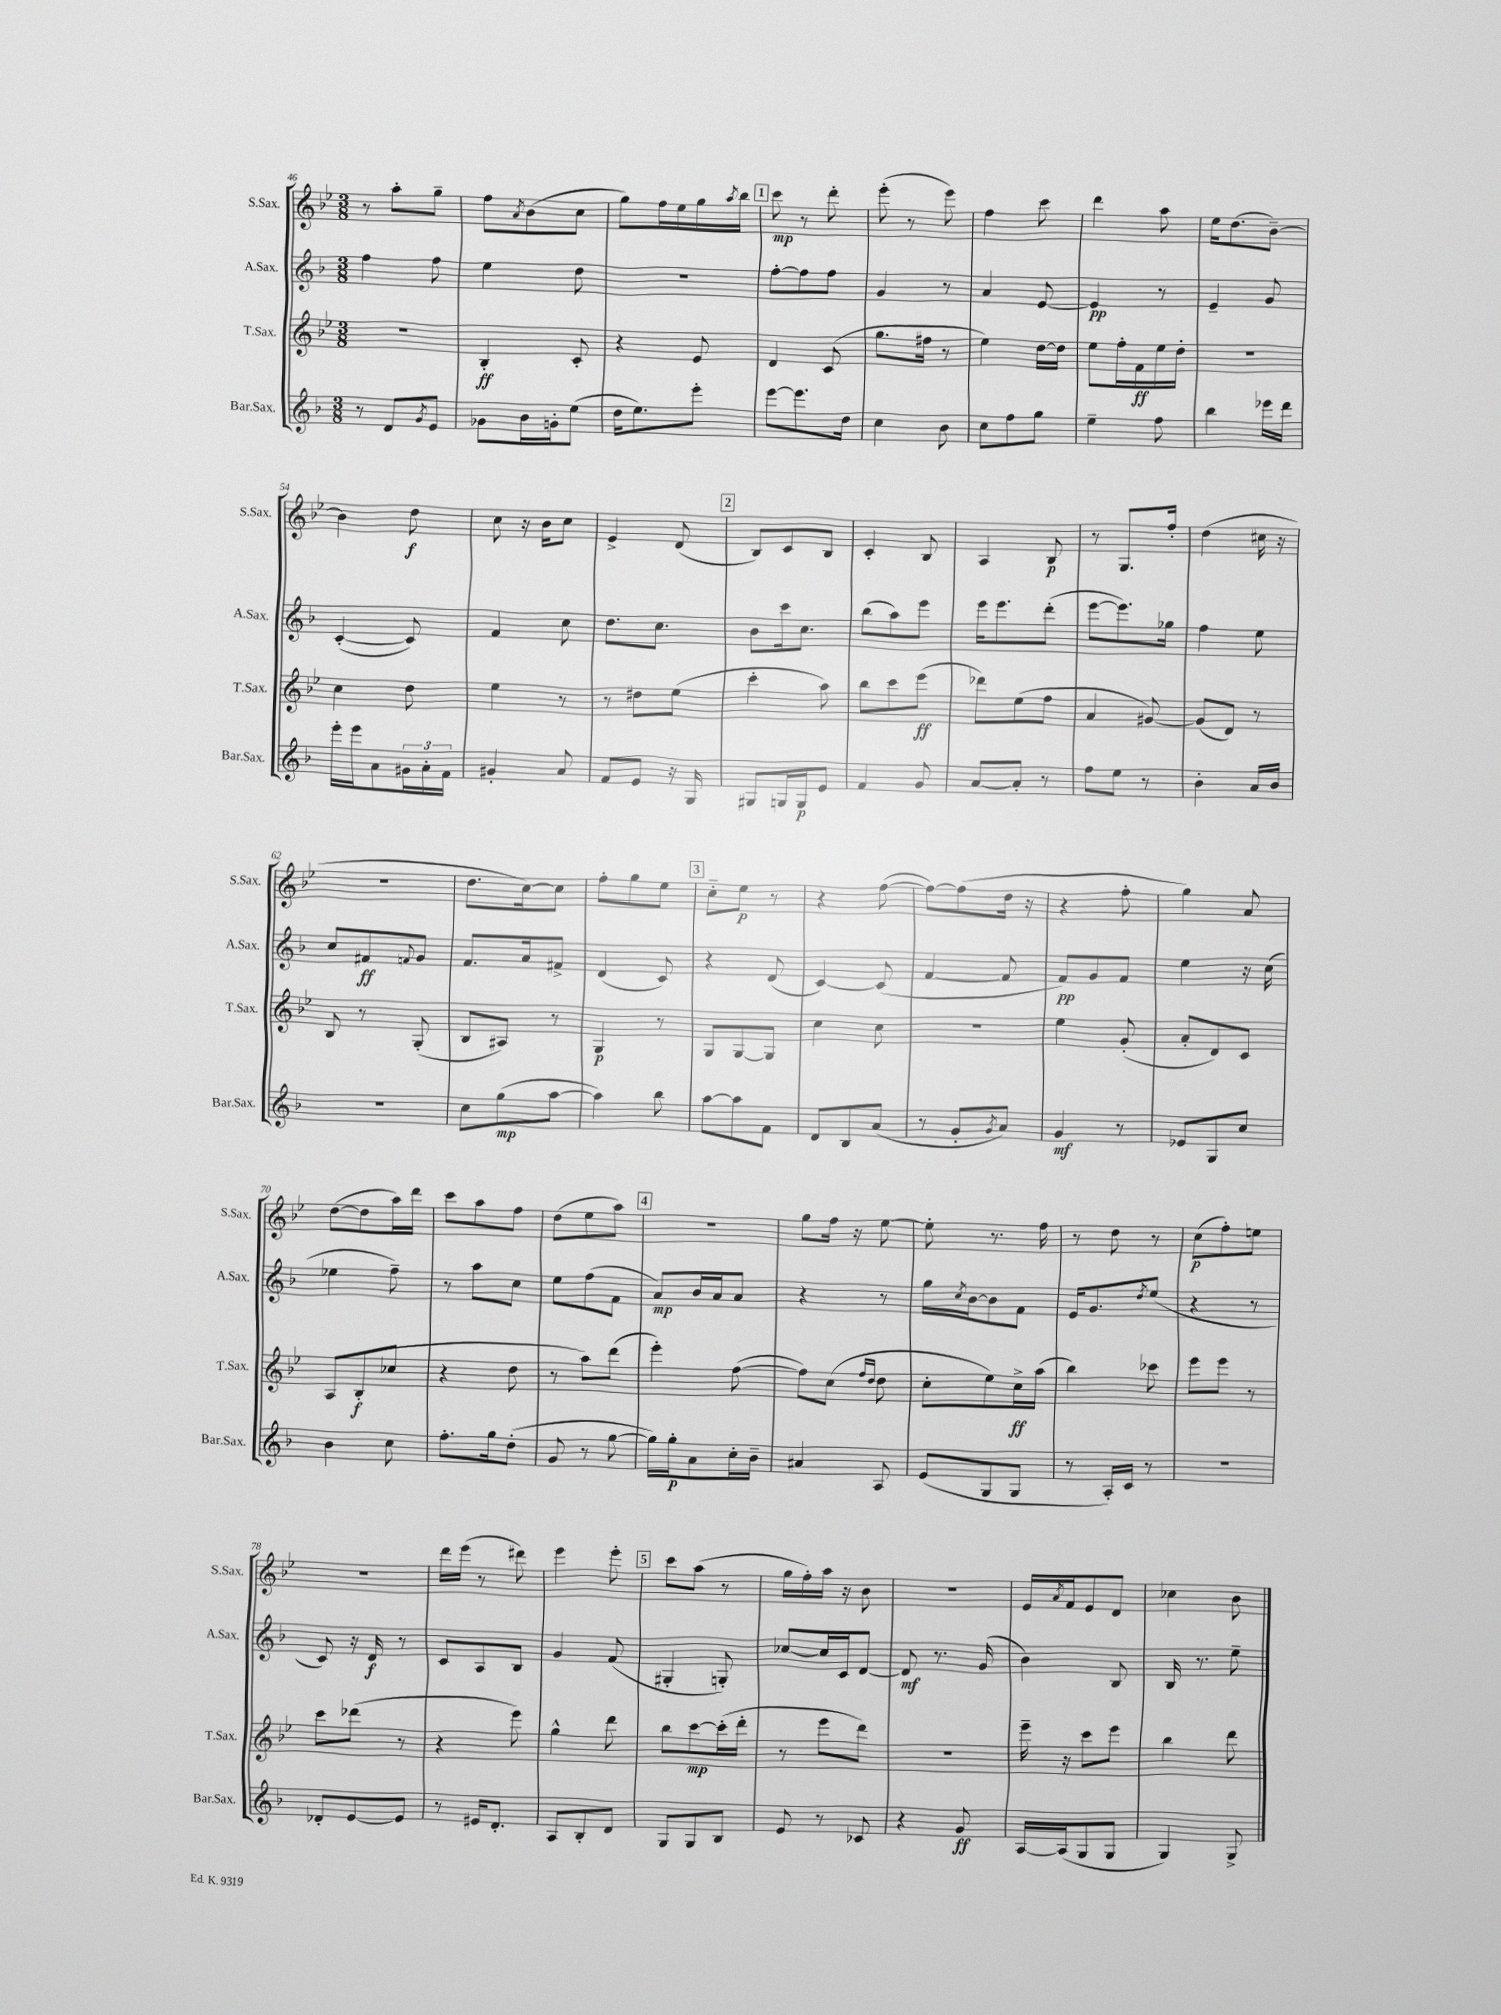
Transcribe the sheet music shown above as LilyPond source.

<<
\new StaffGroup <<
\new Staff = "s0" \with { instrumentName = "S.Sax." shortInstrumentName = "S.Sax." } {
    \clef treble \key bes \major \numericTimeSignature \time 3/8
    r8 a''8-. g''8-- |
    f''8 \acciaccatura { a'8 } bes'8( c''8 |
    g''8) f''16 ees''16 g''16 \acciaccatura { a''8 } bes''16 |
    \mark \markup { \box "1" } c'''8\mp r8 d'''8-. |
    ees'''8-.( r8 ees'''8) |
    f''4 c'''8 |
    d'''4 a''8 |
    ees''16 d''8.( bes'8~--) |
    bes'4 d''8\f |
    c''8 r16 bes'16 c''8 |
    ees'4-> d'8( |
    \mark \markup { \box "2" } bes8) c'8 bes8 |
    c'4-. bes8 |
    a4 bes8\p |
    r8 g8. f''16-. |
    d''4( cis''16 r16 |
    R4. |
    d''8. c''16~) c''8 |
    f''8-. g''8 ees''8 |
    \mark \markup { \box "3" } c''8-_ ees''8\p r8 |
    r4 f''8~( |
    f''8~) f''8( d''16 r16 |
    r4 f''8-. |
    g''4) a'8 |
    d''8~( d''8 a''16) d'''16 |
    c'''8 a''8 f''8 |
    d''8( ees''8 a''8) |
    \mark \markup { \box "4" } R4. |
    g''8 f''16 r16 ees''8~ |
    ees''8-. r8. f''16 |
    r8 d''8 r8 |
    c''8\p( f''8-.) e''8 |
    R4. |
    d'''16 ees'''16( r8 dis'''8) |
    ees'''4 ees'''8-. |
    \mark \markup { \box "5" } c'''8 a''8( r8 |
    g''16 f''16-.) a''16 r16 bes'8 |
    R4. |
    ees'16 \acciaccatura { a'8 } f'16 ees'8 d'8 |
    ces''4 bes'8 \bar "|." |
}
\new Staff = "s1" \with { instrumentName = "A.Sax." shortInstrumentName = "A.Sax." } {
    \clef treble \key f \major \numericTimeSignature \time 3/8
    f''4 f''8 |
    e''4 d''8 |
    R4. |
    \mark \markup { \box "1" } f''8~-. f''8 f''8 |
    g'4 r8 |
    a'4 e'8~ |
    e'4\pp r8 |
    e'4-- g'8 |
    c'4~-.( c'8) |
    f'4 c''8 |
    d''8. c''8. |
    \mark \markup { \box "2" } bes'8 c'''16 c''8. |
    bes''8( a''8) e'''8 |
    e'''16 e'''8. d'''8-.( |
    e'''8~ e'''8.) ges''16 |
    f''4 e''8 |
    c''8 fis'8\ff \appoggiatura { f'8 } g'8 |
    f'8. a'16 fis'8-> |
    d'4( c'8) |
    \mark \markup { \box "3" } r4 d'8( |
    c'4~) c'8( |
    f'4~ f'8 |
    f'8\pp) g'8 f'8 |
    e''4 r16 c''16( |
    ees''4 f''8--) |
    r8 a''8 c''8 |
    e''8 f''8( f'8 |
    \mark \markup { \box "4" } a'8\mp) bes'16 a'16 a'8 |
    r4 r8 |
    g''16 \acciaccatura { c''8 } bes'16~ bes'8 f'8 |
    e'16 g'8. \acciaccatura { d''8 } e''8( |
    r4 r8 |
    c'8) r16 d'16\f r8 |
    c'8 a8 bes8 |
    g'4 f'8( |
    \mark \markup { \box "5" } gis4-. g8-.) |
    ces''8~ ces''16 c'16 d'8~ |
    d'8\mf r8. g'16( |
    bes'4) bes8 |
    bes16 r8. e''8-- \bar "|." |
}
\new Staff = "s2" \with { instrumentName = "T.Sax." shortInstrumentName = "T.Sax." } {
    \clef treble \key bes \major \numericTimeSignature \time 3/8
    R4. |
    bes4-.\ff c'8-. |
    r4 ees'8 |
    \mark \markup { \box "1" } d'4 c'8( |
    g''8. fis''16 r8 |
    ees''4) d''16~ d''16 |
    ees''8 f''16-. f'16\ff ees''16 d''16-. |
    R4. |
    c''4 d''8 |
    ees''4 r8 |
    r8 dis''8 ees''8( |
    \mark \markup { \box "2" } c'''4-. a''8) |
    bes''8 c'''8 ees'''8\ff( |
    des'''8) ees''8( f''8 |
    a'4 gis'8~) |
    gis'8( d'8) r8 |
    bes8 r8 g8-.( |
    bes8 ais8) r8 |
    g4\p r8 |
    \mark \markup { \box "3" } g8 g8~ g8 |
    c''4 c''8 |
    R4. |
    ees''4 g'8-.( |
    a'8-. d'8) c'8 |
    a8 bes8-.\f( ces''8 |
    r4 d''8 |
    r8 a''8) d'''8( |
    \mark \markup { \box "4" } ees'''4-.) f''8~( |
    f''8) c''8( \grace { f''16 d''16 } d''8 |
    c''8-. ees''8) c''16->\ff a''16( |
    bes''4) ces'''8 |
    ees'''8 ees'''8 r8 |
    c'''8 des'''8( r8 |
    r4 ees'''8) |
    g''4-^ d'''8 |
    \mark \markup { \box "5" } bes''8 c'''8~\mp c'''16-.( d'''16-. |
    r8 ees'''8 d'''8) |
    R4. |
    ees'''16-- r16 c'''8 ees'''8 |
    bes''4 d'''8 \bar "|." |
}
\new Staff = "s3" \with { instrumentName = "Bar.Sax." shortInstrumentName = "Bar.Sax." } {
    \clef treble \key f \major \numericTimeSignature \time 3/8
    r8 d'8 \acciaccatura { g'8 } e'8 |
    ges'8 bes'16 g'16-. e''8( |
    d''16 e''8.) e'''8-. |
    \mark \markup { \box "1" } e'''8~ e'''8. d''16 |
    c''4 bes'8 |
    c''8 f''8 g''8 |
    e''4-- f''8 |
    bes''4 ees'''16 d'''16 |
    e'''16-. e'''16 a'8 \tuplet 3/2 { gis'16 a'16-. f'16 } |
    gis'4-. a'8 |
    f'8 e'8 r16 g16 |
    \mark \markup { \box "2" } gis8 g16 g16\p e'8 |
    f'4 g'8 |
    a'8~ a'8-. r8 |
    f''8 e''8 r8 |
    bes'4-. a'16 bes'16 |
    r4. |
    c''8 g''8\mp( a''8~ |
    a''4) bes''8 |
    \mark \markup { \box "3" } a''8~ a''8 f'8 |
    d'8 bes8 a'8( |
    r8 g'8-. \acciaccatura { g'8 } a'8) |
    g'4\mf r8 |
    ees'8 g8 c''8 |
    bes'4 c''8 |
    f''8.-. g''16 d''8-.( |
    g'8 r8 g''8~ |
    \mark \markup { \box "4" } g''16) g''16-.\p a'8 c''16-. bes'16-- |
    ais'4 a8 |
    e'8( g8 g8 |
    r8 a16-.) c'16 r8 |
    R4. |
    des'8-. e'8~ e'8 |
    r8 eis'16 d'8.-. |
    a8 bes8-. d'8 |
    \mark \markup { \box "5" } g8 g8 bes8 |
    e'8 r8 ces'8 |
    r4 g'8\ff |
    a16~ a16( g8 g8 |
    g4) g8-> \bar "|." |
}
>>
>>
\layout { \context { \Score currentBarNumber = #46 } }
